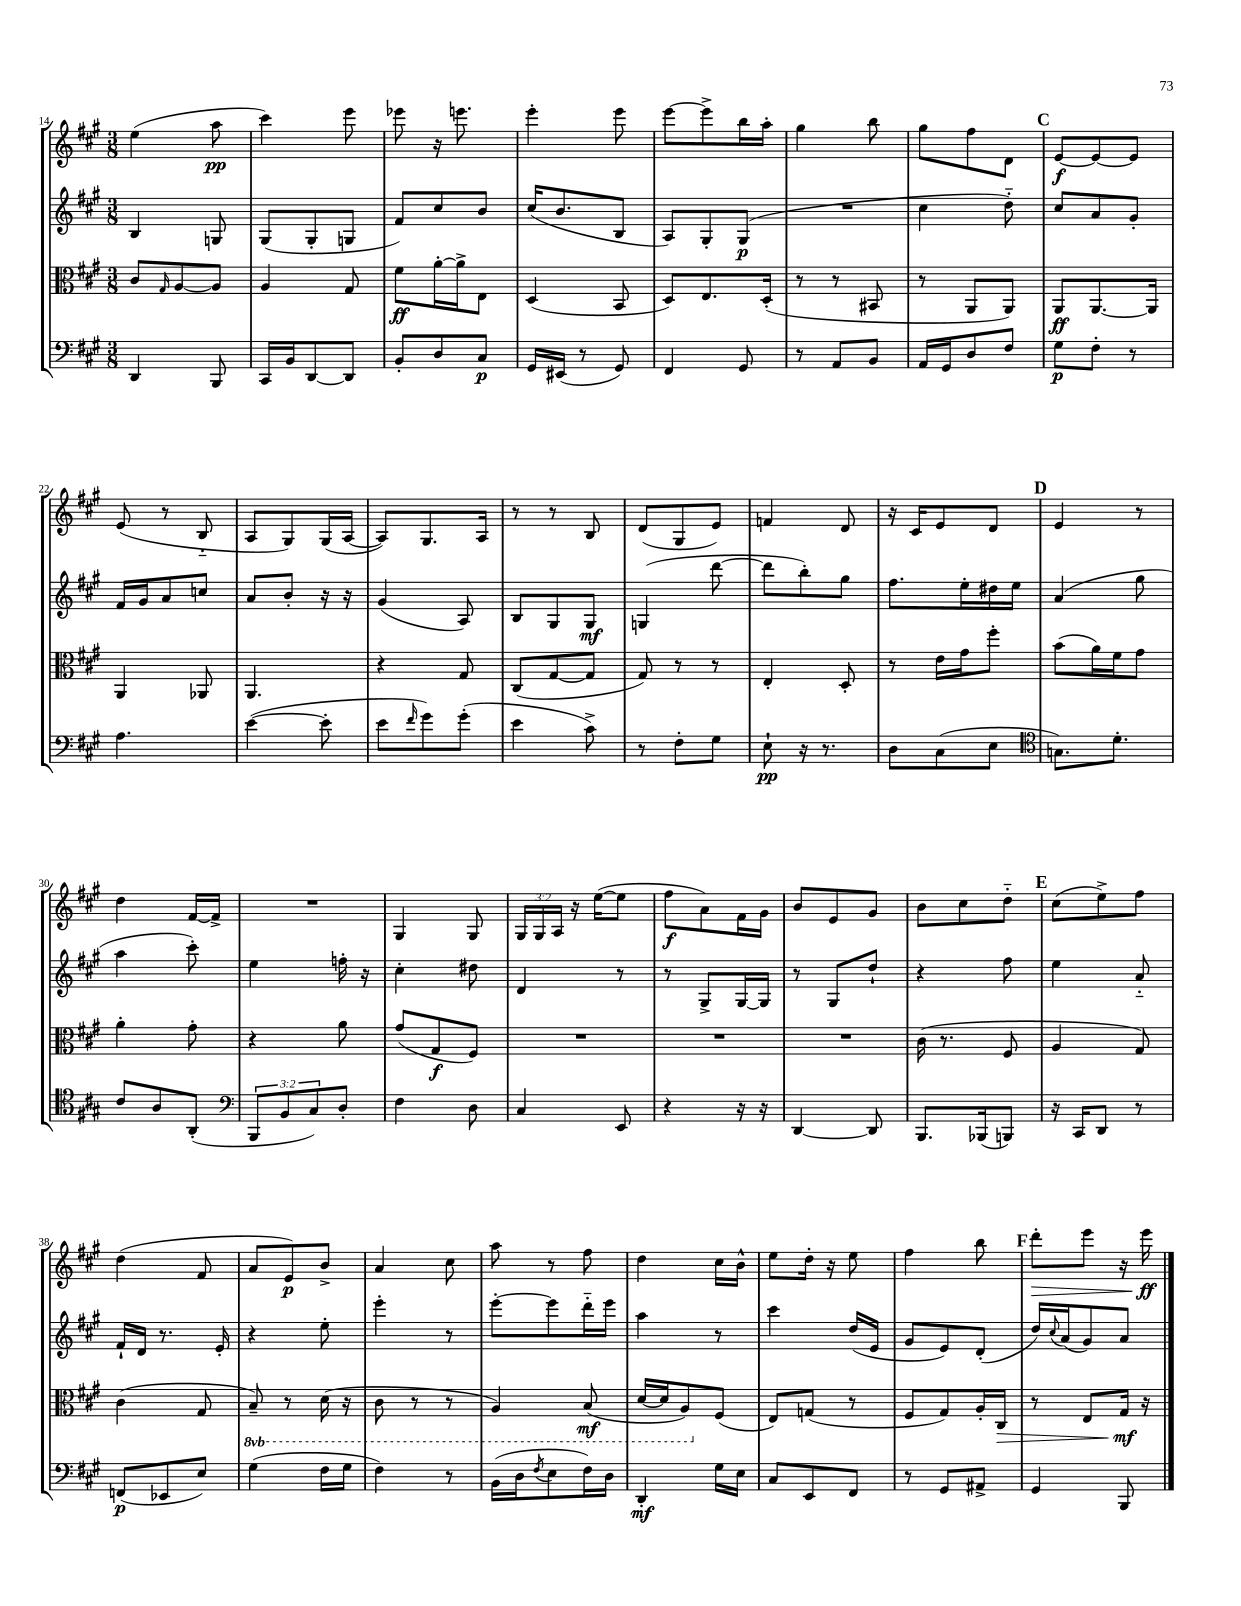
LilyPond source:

<<
\new StaffGroup <<
\new Staff = "s0" {
    \clef treble \key a \major \numericTimeSignature \time 3/8 \override Staff.TupletNumber.text = #tuplet-number::calc-fraction-text
    e''4( a''8\pp |
    cis'''4) e'''8 |
    ees'''8 r16 e'''8. |
    e'''4-. e'''8 |
    e'''8~ e'''8-> b''16 a''16-. |
    gis''4 b''8 |
    gis''8 fis''8 d'8 |
    \mark \markup { \bold "C" } e'8~\f e'8~ e'8 |
    e'8( r8 b8-_ |
    a8 gis8) gis16( a16~ |
    a8) gis8. a16 |
    r8 r8 b8 |
    d'8( gis8 e'8) |
    f'4 d'8 |
    r16 cis'16 e'8 d'8 |
    \mark \markup { \bold "D" } e'4 r8 |
    d''4 fis'16~ fis'16-> |
    R4. |
    gis4 gis8 |
    \tuplet 3/2 { gis16 gis16 a16 } r16 e''16~( e''8 |
    fis''8\f a'8) fis'16 gis'16 |
    b'8 e'8 gis'8 |
    b'8 cis''8 d''8-_ |
    \mark \markup { \bold "E" } cis''8( e''8->) fis''8 |
    d''4( fis'8 |
    a'8 e'8\p) b'8-> |
    a'4 cis''8 |
    a''8 r8 fis''8 |
    d''4 cis''16 b'16-^ |
    e''8 d''16-. r16 e''8 |
    fis''4 b''8 |
    \mark \markup { \bold "F" } d'''8-.\> e'''8 r16 e'''16\ff\! \bar "|." |
}
\new Staff = "s1" {
    \clef treble \key a \major \numericTimeSignature \time 3/8
    b4 g8 |
    gis8( gis8-. g8 |
    fis'8) cis''8 b'8 |
    cis''16( b'8. b8 |
    a8) gis8-. gis8\p( |
    R4. |
    cis''4 d''8-_) |
    \mark \markup { \bold "C" } cis''8 a'8 gis'8-. |
    fis'16 gis'16 a'8 c''8 |
    a'8 b'8-. r16 r16 |
    gis'4( a8) |
    b8 gis8 gis8\mf |
    g4( d'''8~ |
    d'''8 b''8-.) gis''8 |
    fis''8. e''16-. dis''16 e''16 |
    \mark \markup { \bold "D" } a'4( gis''8 |
    a''4 cis'''8-.) |
    e''4 f''16-. r16 |
    cis''4-. dis''8 |
    d'4 r8 |
    r8 gis8-> gis16~ gis16 |
    r8 gis8 d''8-! |
    r4 fis''8 |
    \mark \markup { \bold "E" } e''4 a'8-_ |
    fis'16-! d'16 r8. e'16-. |
    r4 e''8-. |
    e'''4-. r8 |
    e'''8~-. e'''8 d'''16-_ e'''16 |
    a''4 r8 |
    cis'''4 d''16( e'16 |
    gis'8 e'8) d'8-.( |
    \mark \markup { \bold "F" } d''16) \appoggiatura { cis''8 } a'16( gis'8) a'8 \bar "|." |
}
\new Staff = "s2" {
    \clef alto \key a \major \numericTimeSignature \time 3/8 \set Staff.ottavationMarkups = #ottavation-simple-ordinals
    cis'8 \grace { gis16 } a8~ a8 |
    a4 gis8 |
    fis'8\ff a'16~-. a'16-> e8 |
    d4( b,8 |
    d8) e8. d16-.( |
    r8 r8 bis,8 |
    r8 a,8 a,8) |
    \mark \markup { \bold "C" } a,8\ff a,8.~ a,16 |
    a,4 aes,8 |
    a,4. |
    r4 gis8 |
    cis8( gis8~ gis8 |
    gis8) r8 r8 |
    e4-. d8-. |
    r8 e'16 gis'16 fis''8-. |
    \mark \markup { \bold "D" } b'8( a'16) fis'16 gis'8 |
    a'4-. gis'8-. |
    r4 a'8 |
    gis'8( gis8\f fis8) |
    R4. |
    R4. |
    R4. |
    cis'16( r8. fis8 |
    \mark \markup { \bold "E" } a4 gis8) |
    cis'4( gis8 |
    \ottava #-1 b,8--) r8 d16( r16 |
    cis8 r8 r8 |
    a,4) b,8\mf( |
    d16~ d16 a,8) \ottava #0 fis8( |
    e8) g8( r8 |
    fis8 gis8) a16-. cis16\> |
    \mark \markup { \bold "F" } r8 e8 gis16\mf\! r16 \bar "|." |
}
\new Staff = "s3" {
    \clef bass \key a \major \numericTimeSignature \time 3/8 \override Staff.TupletNumber.text = #tuplet-number::calc-fraction-text
    d,4 b,,8 |
    cis,16 b,16 d,8~ d,8 |
    b,8-. d8 cis8\p |
    gis,16 eis,16( r8 gis,8) |
    fis,4 gis,8 |
    r8 a,8 b,8 |
    a,16 gis,16 d8 fis8 |
    \mark \markup { \bold "C" } gis8\p fis8-. r8 |
    a4. |
    e'4~( e'8-. |
    e'8 \grace { fis'16 } gis'8) gis'8-.( |
    e'4 cis'8->) |
    r8 fis8-. gis8 |
    e8-!\pp r16 r8. |
    d8 cis8( e8 |
    \mark \markup { \bold "D" } \clef tenor g8.) d'8.-. |
    cis'8 a8 a,8-.( |
    \clef bass \tuplet 3/2 { b,,8 b,8 cis8) } d8-. |
    fis4 d8 |
    cis4 e,8 |
    r4 r16 r16 |
    d,4~ d,8 |
    b,,8. bes,,16( b,,8) |
    \mark \markup { \bold "E" } r16 cis,16 d,8 r8 |
    f,8\p( ees,8 e8) |
    gis4( fis16 gis16 |
    fis4) r8 |
    b,16( d16 \acciaccatura { fis8 } e8 fis16) d16 |
    d,4-.\mf gis16 e16 |
    cis8 e,8 fis,8 |
    r8 gis,8 ais,8-> |
    \mark \markup { \bold "F" } gis,4 b,,8 \bar "|." |
}
>>
>>
\layout { \context { \Score currentBarNumber = #14 } }
